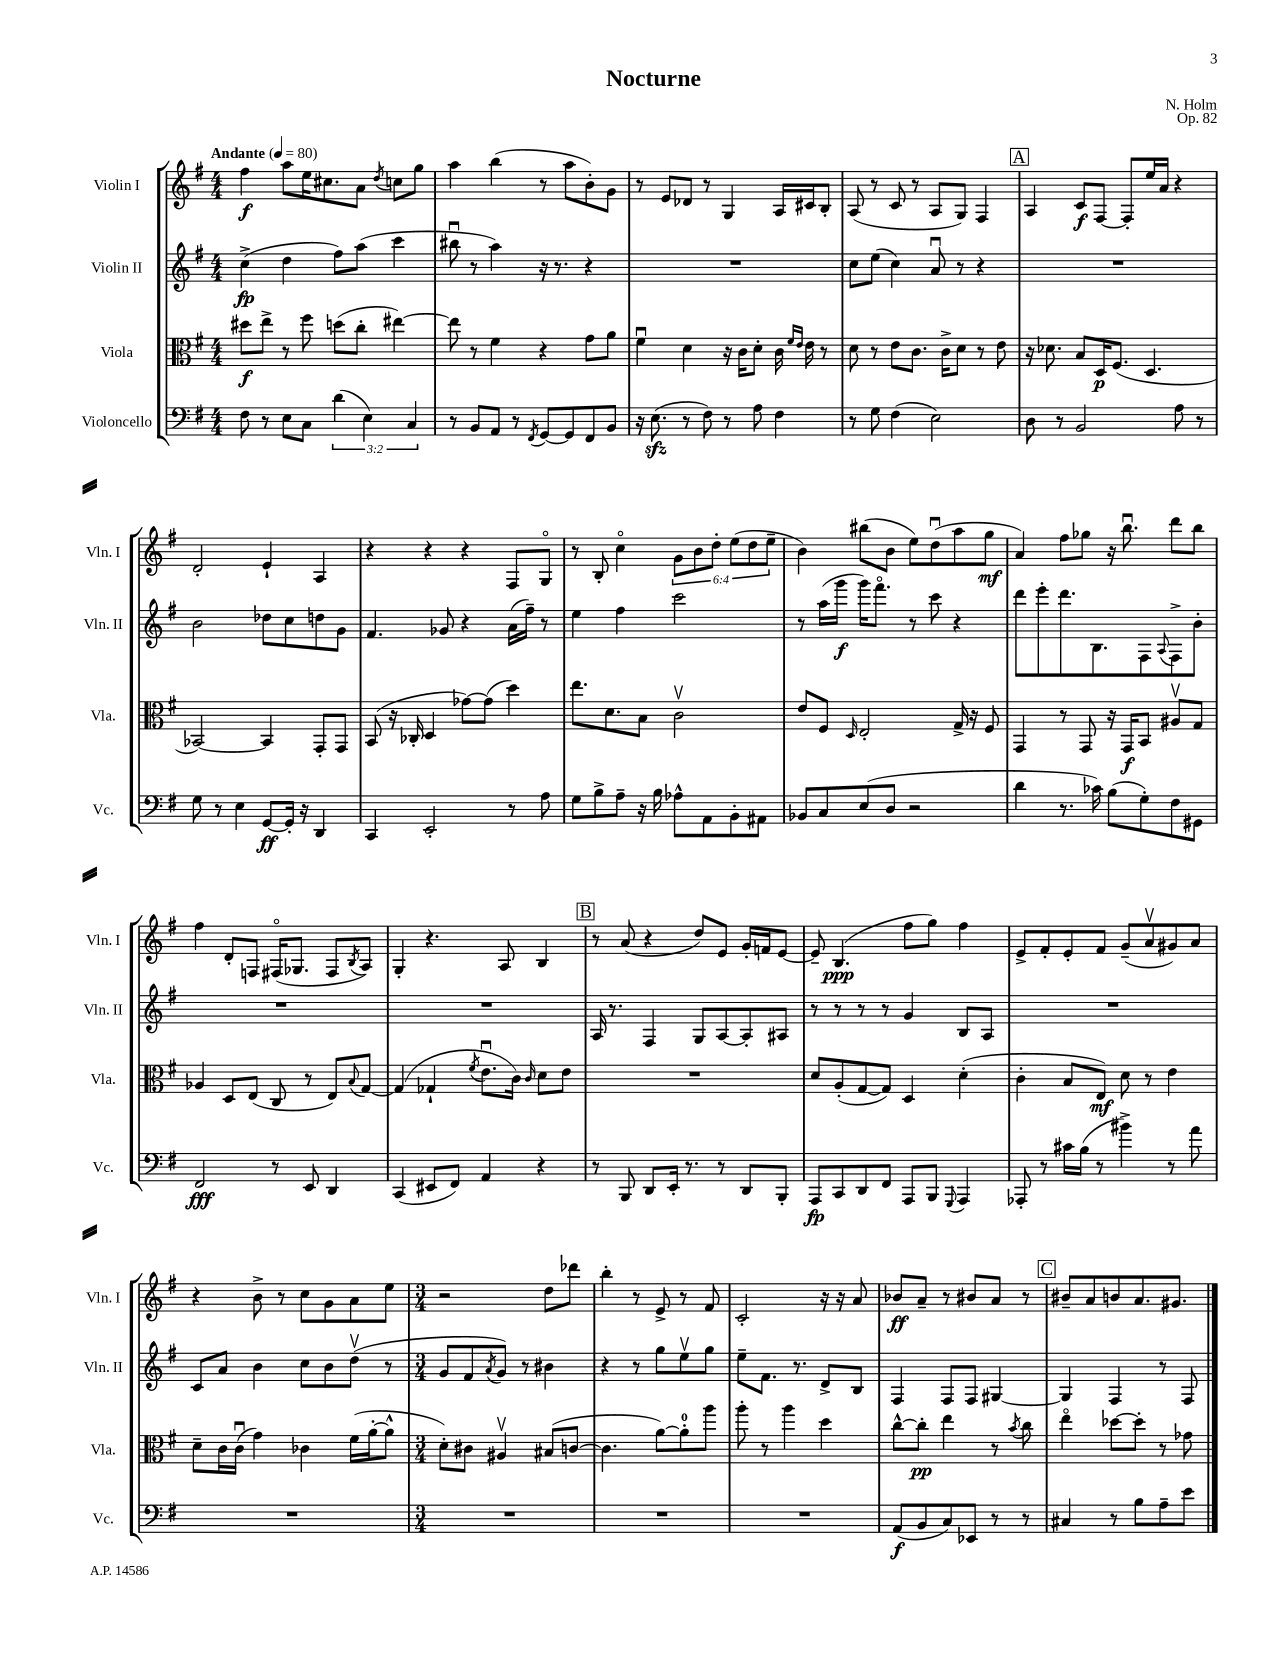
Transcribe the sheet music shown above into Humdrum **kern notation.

**kern	**kern	**kern	**kern
*staff4	*staff3	*staff2	*staff1
*clefF4	*clefC3	*clefG2	*clefG2
*k[f#]	*k[f#]	*k[f#]	*k[f#]
*M4/4	*M4/4	*M4/4	*M4/4
*MM80	*MM80	*MM80	*MM80
8F#\	8dd#\L	(4cc^\	4ff#\
8r	8ee^\J	.	.
8E\L	8r	4dd\	8aa\L
8C\J	8ff#\	.	16ee\K
.	.	.	8.cc#\
(6d\	(8dd\L	8ff#\L)	.
.	8cc'\J	(8aa\J	8a\J
6E\)	.	.	.
.	.	.	8qdd/
.	[4ee#\)	4ccc\	8cc\L
6C/	.	.	.
.	.	.	8gg\J
=	=	=	=
8r	8ee#\]	8bb#u\	4aa\
8BB/L	8r	8r	.
8AA/J	4f#\	4aa\)	(4bb\
8r	.	.	.
8qFF#/	.	.	.
[8GG/L	4r	16r	8r
.	.	8.r	.
8GG/]	.	.	8aa\L
8FF#/	8g\L	4r	8b'\)
8BB/J	8a\J	.	8g\J
=	=	=	=
16r	4f#u\	1r	8r
(8.E\	.	.	.
.	.	.	8e/L
8r	4d\	.	8d-/J
8F#\)	.	.	8r
8r	16r	.	4G/
.	16c\LK	.	.
8A\	8d'\J	.	.
4F#\	16c\	.	16A/LL
.	16qqf#/LL	.	.
.	16qqe/JJ	.	.
.	16e\	.	16c#/J
.	8r	.	8B'/J
=	=	=	=
8r	8d\	8cc\L	(8A/
8G\	8r	(8ee\J	8r
(4F#\	8e\L	4cc\)	8c/
.	8.c\J	.	8r
2E\)	.	8au/	8A/L
.	16c^\LK	.	.
.	8d\J	8r	8G/J)
.	8r	4r	4F#/
.	8e\	.	.
=	=	=	=
8D\	16r	1r	4A/
.	8.d-\	.	.
8r	.	.	.
2BB/	8B/L	.	8c/L
.	16D/K	.	[8F#/J
.	(8.F#/J	.	.
.	.	.	8F#'/]L
.	4.D/	.	16ee/L
.	.	.	16a/JJ
8A\	.	.	4r
8r	.	.	.
=	=	=	=
8G\	[2BB-/)	2b\	2d'/
8r	.	.	.
4E\	.	.	.
[8GG/L	4BB-/]	8dd-\L	4e`/
16GG'/]Jk	.	8cc\	.
16r	.	.	.
4DD/	8GG'/L	8dd\	4A/
.	8GG/J	8g\J	.
=	=	=	=
4CC/	(8BB/	4.f#/	4r
.	16r	.	.
.	16C-'/	.	.
2EE'/	4D/	.	4r
.	.	8g-/	.
.	[8g-\L)	4r	4r
.	(8g-\]J	.	.
8r	4dd\)	(16a\LL	8F#/L
.	.	16ff#~\JJ)	.
8A\	.	8r	8Go/J
=	=	=	=
8G\L	8.ee\L	4ee\	8r
8B^\	.	.	8B'/
.	8.d\	.	.
8A~\J	.	4ff#\	4cco\
16r	8B\J	.	.
16B\	.	.	.
8A-^^\L	2cv\	2ccc\	12g\L
.	.	.	12b\
8AA\	.	.	.
.	.	.	12dd'\J
8BB'\	.	.	(12ee\L
.	.	.	12dd\
8AA#\J	.	.	.
.	.	.	12ee~\J
=	=	=	=
8BB-/L	8e/L	8r	4b\)
8C/	8F#/J	(16aa\LL	.
.	.	16ggg\JJ	.
.	16qqD/	.	.
(8E/	2E'/	16ggg\LK)	(8bb#\L
.	.	8.fff#o\J	.
8D/J	.	.	8b\J
2r	.	8r	8ee\L)
.	.	8ccc\	(8ddu\
.	16G^/	4r	8aa\
.	16r	.	.
.	8F#/	.	8gg\J
=	=	=	=
4d\	4GG/	8ddd\L	4a/)
.	.	8eee'\	.
8.r	8r	8.ddd\	8ff#\L
.	8GG/	.	8gg-\J
16c-\)	.	8.B\	.
(8B\L	16r	.	16r
.	16GG/LK	.	8.bbu\
8G'\)	8BB/J	8F#\	.
.	.	8qqA/	.
8F#\	8A#v/L	8F#^\	8ddd\L
8GG#\J	8G/J	8b'\J	8bb\J
=	=	=	=
2FF#/	4A-/	1r	4ff#\
.	8D/L	.	8d'/L
.	(8E/J	.	8F/J
8r	8C/	.	(16F#o/LK
.	.	.	8.G-/J
8EE/	8r	.	.
4DD/	8E/L)	.	8F#/L
.	8qqB/	.	8qB/
.	[8G/J	.	8A/J)
=	=	=	=
(4CC/	(4G/]	1r	4G'/
8EE#/L	4G-`/	.	4.r
8FF#/J)	.	.	.
.	8qf#/	.	.
4AA/	8.eu\L	.	.
.	.	.	8A/
.	16c\Jk)	.	.
.	16qqc/	.	.
4r	8d\L	.	4B/
.	8e\J	.	.
=	=	=	=
8r	1r	16A/	8r
.	.	8.r	.
8BBB/	.	.	(8a/
8DD/L	.	4F#/	4r
16EE'/Jk	.	.	.
8.r	.	.	.
.	.	8G/L	8dd/L)
8r	.	[8A/	8e/J
8DD/L	.	8A'/]	16g'/LL
.	.	.	16f/J
8BBB'/J	.	8A#/J	[8e/J
=	=	=	=
8AAA/L	8d/L	8r	8e~/]
8CC/	(8A'/	8r	(4.B/
8DD/	[8G/	8r	.
8FF#/J	8G/]J)	8r	.
8AAA/L	4D/	4g/	8ff#\L
8BBB/J	.	.	8gg\J)
8qqGGG/	.	.	.
4AAA/	(4d'\	8B/L	4ff#\
.	.	8A/J	.
=	=	=	=
8AAA-'/	4c'\	1r	8e^/L
8r	.	.	8f#'/
16c#\LL	8B/L	.	8e'/
(16B\JJ	.	.	.
8r	8E/J)	.	8f#/J
4b#^\)	8d\	.	(8g~/L
.	8r	.	8av/
8r	4e\	.	8g#/)
8a\	.	.	8a/J
=	=	=	=
1r	8d~\L	8c/L	4r
.	16c\L	8a/J	.
.	(16cu\JJ	.	.
.	4g\)	4b\	8b^\
.	.	.	8r
.	4c-\	8cc\L	8cc\L
.	.	8b\	8g\
.	(16f#\LL	(8ddv\J	8a\
.	[16a'\J	.	.
.	8a^^\]J	8r	8ee\J
=	=	=	=
*M3/4	*M3/4	*M3/4	*M3/4
2.r	8d'\L)	8g/L	2r
.	8c#\J	8f#/	.
.	.	8qa/	.
.	4A#v/	8g/J)	.
.	.	8r	.
.	(8B#/L	4b#\	8dd\L
.	[8c/J	.	8ddd-\J
=	=	=	=
2.r	4.c\]	4r	4bb'\
.	.	8r	8r
.	[8a\L)	8gg\L	8e^/
.	8a'\]	8eev\	8r
.	8aa\J	8gg\J	8f#/
=	=	=	=
2.r	8aa'\	8ee~\L	2c'/
.	8r	8.f#\J	.
.	4aa\	.	.
.	.	8.r	.
.	4dd\	8d^/L	16r
.	.	.	16r
.	.	8B/J	8a/
=	=	=	=
(8AA/L	[8cc^^\L	4F#/	8b-/L
8BB/	8cc'\]J	.	8a~/J
8C/)	4ee\	8F#/L	8r
8EE-/J	.	8F#/J	8b#/L
8r	8r	[4G#/	8a/J
.	8qb/	.	.
8r	8cc\	.	8r
=	=	=	=
4C#/	4eeo\	4G#/]	8b#~/L
.	.	.	8a/
8r	[8dd-\L	4F#/	8b/
8B\L	8dd-'\]J	.	8.a/
8A~\	8r	8r	.
.	.	.	8.g#/J
8e\J	8g-\	8F#/	.
==	==	==	==
*-	*-	*-	*-
